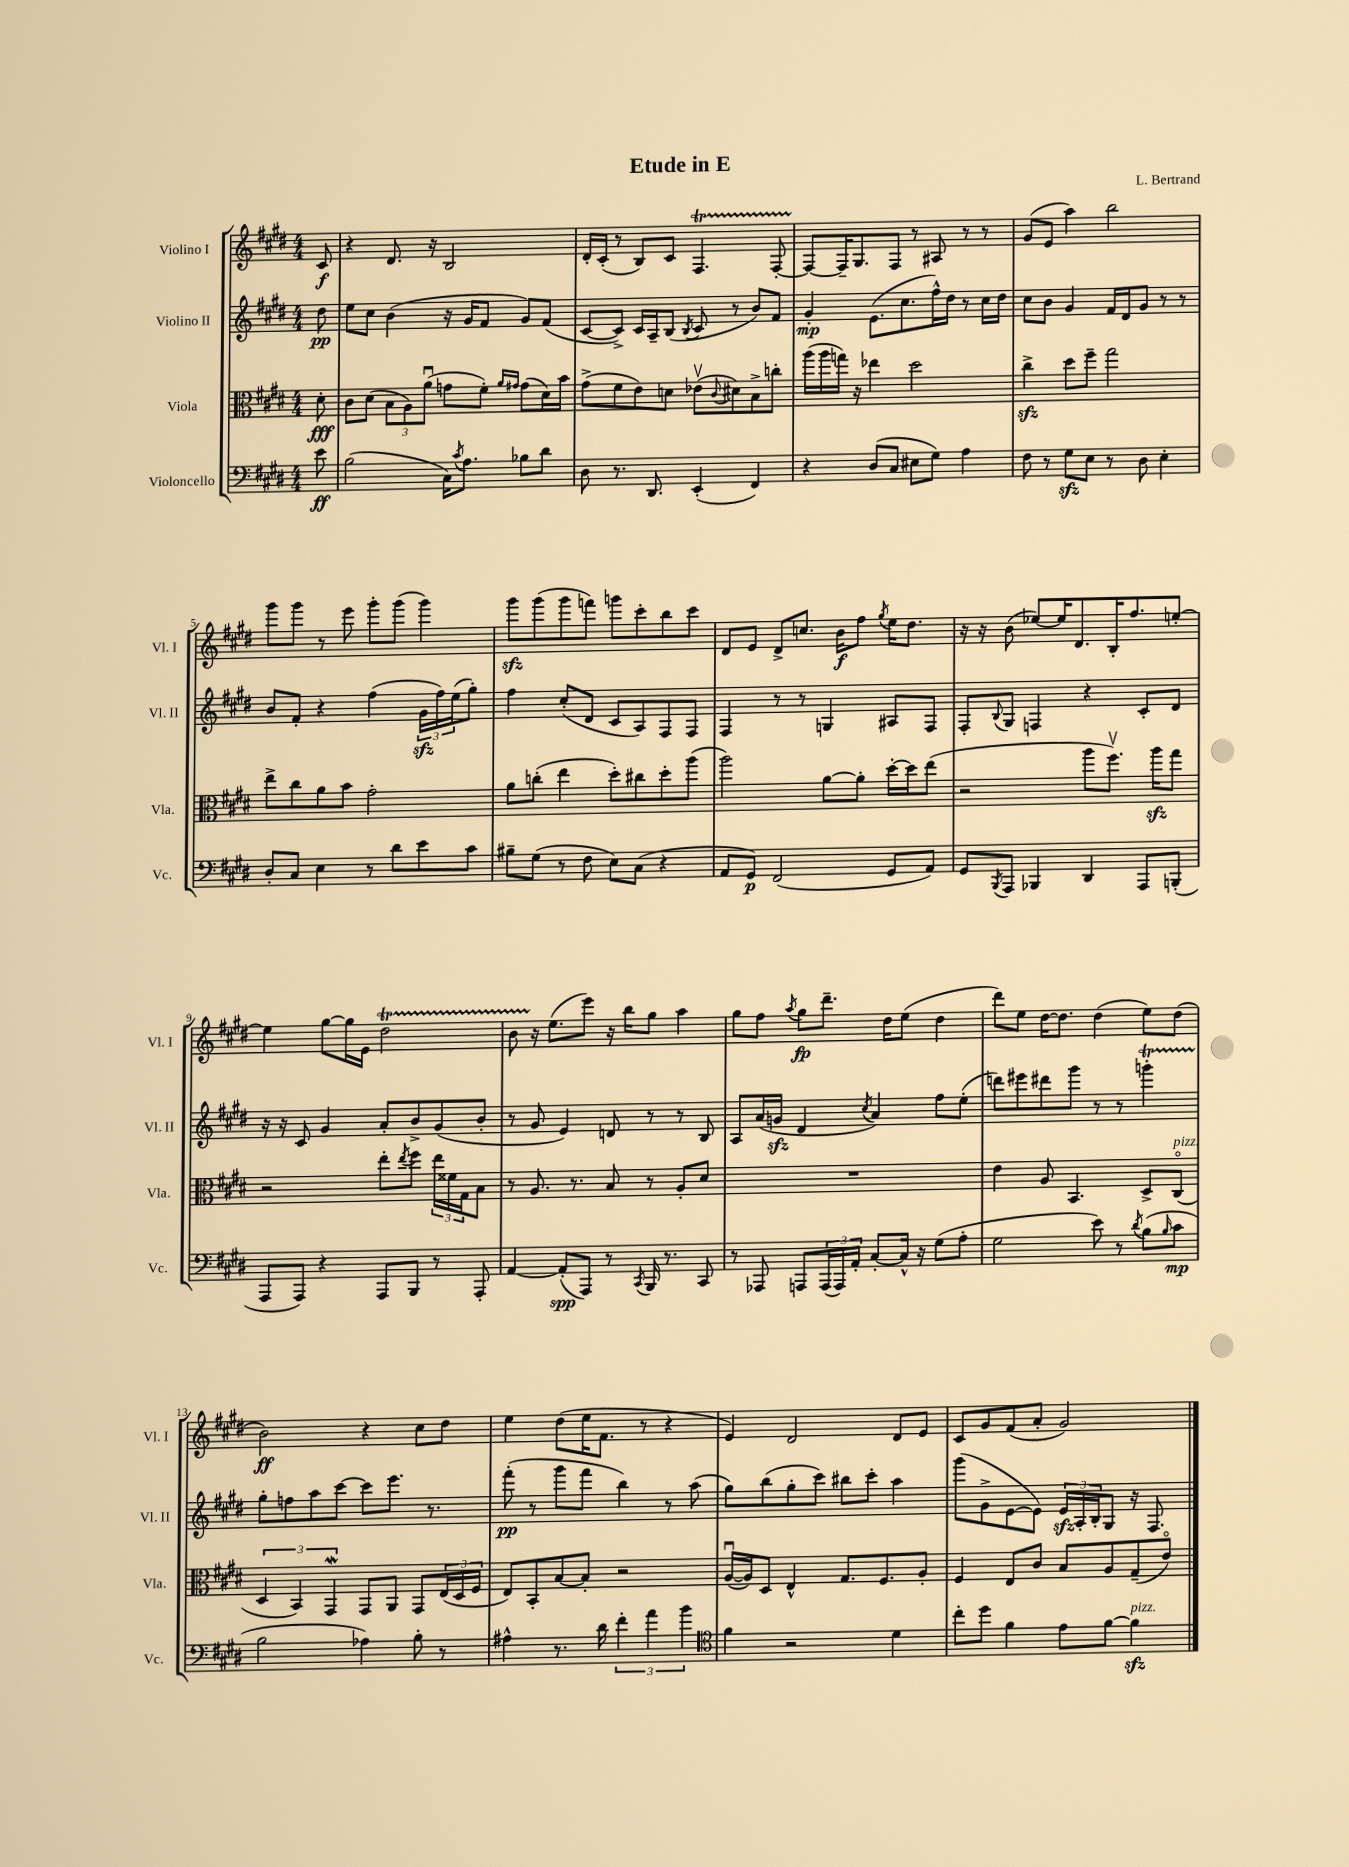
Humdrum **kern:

**kern	**kern	**kern	**kern
*staff4	*staff3	*staff2	*staff1
*clefF4	*clefC3	*clefG2	*clefG2
*k[f#c#g#d#]	*k[f#c#g#d#]	*k[f#c#g#d#]	*k[f#c#g#d#]
*M4/4	*M4/4	*M4/4	*M4/4
8e\	8d#'\	8dd#\	8c#/
=	=	=	=
(2B\	8c#\L	8ee\L	4r
.	(8d#\J	8cc#\J	.
.	12B\L	(4b\	8.d#/
.	12A\)	.	.
.	(12au\J	.	.
.	.	.	16r
16C#\LK)	8g\L	16r	2B/
8qc#/	.	.	.
8.A\J	.	16g#/LK	.
.	8f#'\J)	8f#/J	.
.	16qqa/LL	.	.
.	16qqg#/JJ	.	.
8B-\L	(8g#\L	8g#/L)	.
8d#\J	16d#\L)	(8f#/J	.
.	16b\JJ	.	.
=	=	=	=
8D#\	(8g#^\L	[8c#/L	16d#'/LL
.	.	.	(16c#'/JJ
8.r	8f#\	8c#^/]J)	8r
.	8e\)	16c#/LL	8B/L)
8.DD#/	.	16A~/J	.
.	8d\J	(8B/J	8c#/J
.	.	8qB/	.
(4EE'/	(8e-v\L	8c#/	4.F#/
.	8qqc#/	.	.
.	8d#\)	8r	.
4FF#/)	8B^\	8b/L)	.
.	8cc'\J	8f#/J	[8F#'/
=	=	=	=
4r	(16aa\LL	4g#'/	8F#/_L
.	16aa\	.	.
.	16gg\JJ)	.	16F#~/]K
.	16r	.	8.G#/
(8D#/L	4ee-\	(8.e\L	.
8C#/J	.	.	8F#/J
.	.	8.cc#\	.
8E#\L	2dd#\	.	8r
8G#\J)	.	16ff#^^\L)	8A#/
.	.	16dd#\JJ	.
4A\	.	8r	8r
.	.	16cc#\LL	8r
.	.	16dd#\JJ	.
=	=	=	=
8F#\	4cc#^\	8cc#\L	(8g#/L
8r	.	8b\J	8e/J
8G#\L	8dd#\L	4g#/	4aa\)
8E\J	8ff#~\J	.	.
8r	2gg#\	16f#/LL	2bb\
.	.	16d#/J	.
8D#\	.	8g#/J	.
4E'\	.	8r	.
.	.	8r	.
=	=	=	=
8D#'/L	8ee^\L	8b/L	8ggg#\L
8C#/J	8cc#\	8f#'/J	8ggg#\J
4E\	8a\	4r	8r
.	8b\J	.	8eee\
8r	2g#'\	(4ff#\	8ggg#'\L
8d#\L	.	.	(8ggg#\J
8e\	.	24g#\LL	4ggg#\)
.	.	24ff#\)	.
.	.	(24ee\J	.
8c#\J	.	8gg#'\J)	.
=	=	=	=
8B#~\L	8a\L	4ff#\	8ggg#\L
(8G#\J	(8cc'\J	.	(8ggg#\
8r	4ee\	(8cc#'/L	8ggg#\
8F#\	.	8d#/J	8fff\J)
8E\L)	8dd#'\L)	8c#/L	8ggg\L
(8C#\J	8cc#\	8A/)	8ccc#'\
4r	8dd#'\	8F#/	8bb\
.	(8aa\J	8F#/J	8ccc#\J
=	=	=	=
8AA/L	2aa\)	4F#/	8d#/L
8GG#/J)	.	.	8e/J
(2FF#/	.	8r	8d#^/L
.	.	8r	8.cc/J
.	[8a\L	4G/	.
.	.	.	16b\LK
.	8a'\]J	.	8ff#\J
.	.	.	8qgg#/
8GG#/L	[16dd#'\LL	8A#/L	16ee\LK
.	16dd#\]J	.	8.dd#\J
8AA/J)	(8ee\J	8F#/J	.
=	=	=	=
8GG#/L	2r	8F#'/L	16r
.	.	.	16r
8qBBB/	.	8qqB/	.
8AAA/J	.	8G#/J	(8b\
4BBB-/	.	4F/	[8ee-/L)
.	.	.	16ee-/]K
.	.	.	8.d#/
4DD#/	8aa\L	4r	.
.	8.ff#v\J)	.	16B'/K
.	.	.	8.ff#/
8AAA/L	.	8c#'/L	.
.	16aa\LK	.	.
(8BBB'/J	8gg#\J	8d#/J	[8ee'/J
=	=	=	=
8AAA/L	2r	16r	4ee\]
.	.	16r	.
8AAA/J)	.	8c#/	.
4r	.	4g#/	[8gg#\L
.	.	.	16gg#\]L
.	.	.	16e\JJ
8AAA/L	8ee'\L	8a'/L	2dd#\
.	8qee/	.	.
8BBB/J	8ff#\J	8b^/	.
8r	24ee\LL	(8g#/	.
.	24f##\	.	.
.	24G#\J	.	.
8AAA'/	8B\J	8b'/J	.
=	=	=	=
[4AA/	8r	8r	8b\
.	8.A/	8g#/	16r
.	.	.	(8.ee\L
(8AA'/]L	.	4e/)	.
.	8.r	.	.
8AAA/J)	.	.	8eee\J)
8r	8B/	8d/	16r
.	.	.	16bb\LK
8qCC#/	.	.	.
16BBB/	8r	8r	8gg#\J
8.r	.	.	.
.	8A'/L	8r	4aa\
8CC#/	8d#/J	8B/	.
=	=	=	=
8r	1r	8A/L	8gg#\L
8AAA-/	.	(16a/L	8ff#\J
.	.	16g/JJ	.
.	.	.	8qaa/
8AAA/L	.	4d#/	8gg#\L
(24AAA/L	.	.	8.ddd#~\J
24AAA/)	.	.	.
24AA'/JJ	.	.	.
.	.	8qcc#/	.
[8C#'/L	.	4a/)	.
.	.	.	16dd#\LK
16C#^^/]Jk	.	.	(8ee\J
16r	.	.	.
(8G#\L	.	8ff#\L	4dd#\
8A'\J	.	(8ee'\J	.
=	=	=	=
2G#\	4e\	8ddd\L)	8ddd#\L)
.	.	8eee#\	8ee\J
.	8A/	8ddd#\	[16dd#\LK
.	.	.	8.dd#\]J
.	4.BB/	8ggg#\J	.
8e\)	.	8r	(4dd#\
8r	.	8r	.
8qd#/	.	.	.
(8B\L	8D#^/L	4ggg'\	8ee\L)
16qqB/	.	.	.
8c#\J	(8C#o/J	.	(8dd#\J
=	=	=	=
2B\	6D#/	8gg#'\L	2b\)
.	.	8ff\	.
.	6BB/)	.	.
.	.	8aa\	.
.	6GG#/	.	.
.	.	[8ccc#\J	.
4A-\)	8GG#/L	8ccc#\]L	4r
.	8AA/J	8.eee\J	.
8B'\	8GG#/L	.	8cc#\L
.	.	8.r	.
8r	(24E/L	.	8dd#\J
.	24D#/	.	.
.	24F#/JJ	.	.
=	=	=	=
4A#^^\	8E/L)	(8fff#'\	4ee\
.	8BB'/	8r	.
8.r	[8B/	8ggg#\L	(8dd#\L
.	8B'/]J	8fff#\J	16ee\K
16d#\	.	.	8.f#\J
6f#'\	2r	4bb\)	.
.	.	.	8r
6a\	.	.	.
.	.	8r	4r
6b\	.	.	.
.	.	(8aa\	.
=	=	=	=
*clefC4	*	*	*
4f#\	([16Au/LL	8gg#\L)	4e/)
.	16A/]J)	.	.
.	8D#/J	(8bb\	.
2r	4E^^/	8gg#'\	2d#/
.	.	8ccc#\J)	.
.	8.G#/L	8bb#\L	.
.	.	8ccc#'\J	.
.	8.F#/	.	.
4d#\	.	4aa\	8d#/L
.	8A'/J	.	8e/J
=	=	=	=
8cc#'\L	4F#/	(8ggg#\L	8c#/L
8dd#\J	.	8g#^\	8g#/
4f#\	8E/L	[8e\	(8f#/
.	8c#/J	8e\]J)	8a'/J
8e\L	8B/L	24e/LL	2g#/)
.	.	24A'/	.
.	.	24B'/J	.
[8f#\J	8A/	8G#/J	.
4f#\]	(8G#~/	16r	.
.	.	8.F#/	.
.	8eo/J)	.	.
==	==	==	==
*-	*-	*-	*-
